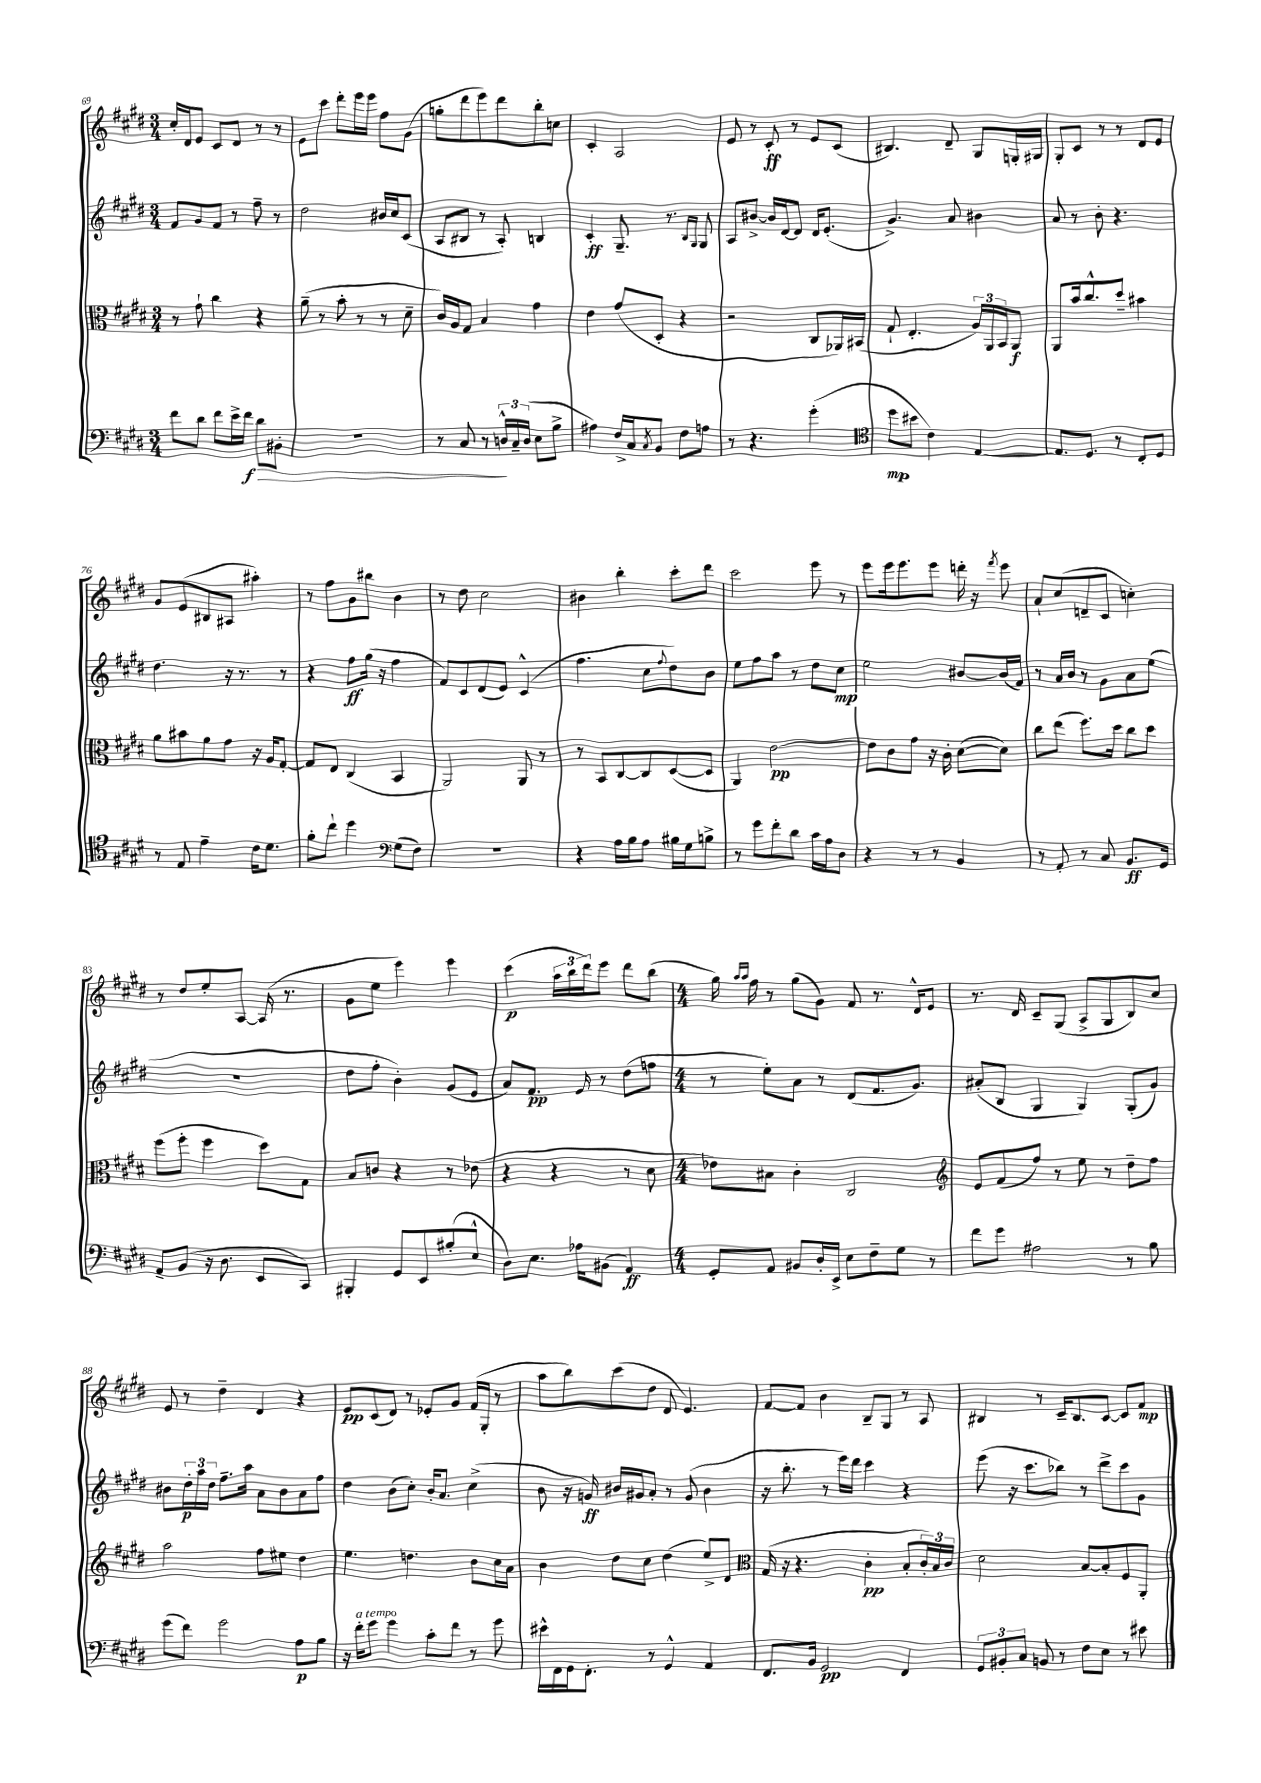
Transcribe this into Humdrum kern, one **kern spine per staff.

**kern	**kern	**kern	**kern
*staff4	*staff3	*staff2	*staff1
*clefF4	*clefC3	*clefG2	*clefG2
*k[f#c#g#d#]	*k[f#c#g#d#]	*k[f#c#g#d#]	*k[f#c#g#d#]
*M3/4	*M3/4	*M3/4	*M3/4
8f#	8r	8f#	16cc#'
.	.	.	16d#
8d#	8g#`	8g#	8e
8f#	4cc#	8f#	8c#
16e^	.	8r	8d#
16f#	.	.	.
8d#	4r	8ff#~	8r
8BB#'	.	8r	8r
=	=	=	=
2.r	(8a~	2dd#	8e
.	8r	.	8ccc#
.	8b'	.	8ddd#'
.	8r	.	16eee
.	.	.	16eee
.	8r	16b#	8ff#
.	.	16cc#	.
.	8d#~	(8c#	(8g#
=	=	=	=
8r	16c#)	8A	8gg'
.	16A	.	.
8C#	8G#	8B#	8ddd#
8r	4B	8r	8eee)
24D^^	.	8A')	8ddd#
24C#~	.	.	.
(24D	.	.	.
8E	4g#	4B	8bb'
8B^	.	.	8cc
=	=	=	=
4A#)	4e	4c#'	4c#'
16F#^	(8g#	8.G#~	2A
16C#	.	.	.
8qC#	.	.	.
8BB	8D#'	.	.
.	.	8.r	.
8F#	4r	.	.
.	.	16qqB	.
.	.	16qqG#	.
8A	.	8G#	.
=	=	=	=
8r	2r	8A	8e
4.r	.	[8b#^	8r
.	.	16b#]	8c#'
.	.	[16d#	.
.	.	8d#]	8r
(4g#'	8C#	16d#	8e
.	.	(8.e'	.
.	16AA-)	.	(8c#
.	(16BB#	.	.
=	=	=	=
*clefC4	*	*	*
8dd#	8G#`	4.g#^)	4.B#)
8b#	4.E'	.	.
4c#)	.	.	.
.	.	8a	8d#~
[4E	24A)	4b#	8G#
.	24AA	.	.
.	24BB	.	.
.	8AA	.	16G'
.	.	.	16G#
=	=	=	=
8.E]	8AA	8a	8G#'
.	16b	8r	8c#
8.D#	8.cc#^^	.	.
.	.	8b'	8r
8r	8dd#~	4.r	8r
8C#'	4b#	.	8d#
8D#	.	.	8e
=	=	=	=
8r	8a	4.dd#	8g#
8E	8b#	.	(8e
4e~	8a	.	8B#
.	8g#	16r	8A#
.	.	8.r	.
16c#	16r	.	4aa#')
8.d#	16A	.	.
.	[8G#'	8r	.
=	=	=	=
8f#'	8G#]	4r	8r
8cc#`	8E	.	8ff#
4dd#	(4C#	8ff#	8g#
.	.	(16gg#	8bb#
.	.	16r	.
*clefF4	*	*	*
(8G#	4BB	4ff#	4b
8F#)	.	.	.
=	=	=	=
2.r	2AA)	8f#)	8r
.	.	8c#	8dd#
.	.	(8d#	2cc#
.	.	8e)	.
.	8AA	(4c#^^	.
.	8r	.	.
=	=	=	=
4r	8r	4.ff#	4b#
.	8BB	.	.
16A	[8C#	.	4bb'
16B	.	.	.
8A	8C#]	8cc#	.
.	.	8qqff#	.
16B#	([8D#	8dd#)	8ccc#'
16G#	.	.	.
8B^	8D#]	8b	8ddd#
=	=	=	=
8r	4AA)	8ee	2ccc#
8g#	.	8ff#	.
8f#'	[2e	8aa	.
8d#	.	8r	.
16c#	.	8dd#	8eee
16A	.	.	.
8D#	.	8cc#	8r
=	=	=	=
4r	8e]	2ee	8eee
.	8c#	.	16eee
.	.	.	8.eee
8r	8g#	.	.
8r	16r	.	8eee
.	16c#'	.	.
4BB	([8d#	[8b#	16ddd'
.	.	.	16r
.	.	.	8qfff#
.	8d#])	(16b#]	8eee
.	.	16f#)	.
=	=	=	=
8r	8cc#	8r	8a`
8AA'	(8ee	16a	(8cc#
.	.	16b	.
8r	8.ff#)	8r	8d~
8C#	.	8g#	8c#
.	16dd#	.	.
8.BB	8cc#	8a	4cc')
.	8dd#	(8ee	.
16GG#	.	.	.
=	=	=	=
8AA~	(8ff#	2.r	8r
(8BB	8ff#'	.	8dd#
16r	4ff#	.	8ee'
8.D#	.	.	.
.	.	.	[8A
8EE	8dd#)	.	(16A]
.	.	.	8.r
8CC#)	8G#	.	.
=	=	=	=
4BBB#'	8B	8dd#	8g#
.	8c	8ff#'	8ee
8GG#	4r	4b')	4eee)
8EE	.	.	.
(8B#'	8r	(8g#	4eee
8E^^	(8e-	8e	.
=	=	=	=
8D#)	4r	8a)	(4ccc#
8.E	.	8.f#	.
.	4r	.	24aa
.	.	.	24bb
16A-	.	16e	.
.	.	.	24ddd#)
(8BB#	.	8r	8eee
4AA)	8r	(8dd#	8ddd#
.	8d#	8ff	(8bb
=	=	=	=
*M4/4	*M4/4	*M4/4	*M4/4
8GG#'	8e-)	8r	16gg#)
.	.	.	16qqaa
.	.	.	16qqaa
.	.	.	16ff#
8AA	8B#	8ee')	8r
8BB#	4c#'	8a	(8gg#
16D#'	.	8r	8g#)
16EE^	.	.	.
8E	2C#	(8d#	8f#
8F#~	.	8.f#	8.r
8G#	.	.	.
.	.	8.g#)	16d#^^
8r	.	.	8e
=	=	=	=
*	*clefG2	*	*
8f#	8e	(8a#'	8.r
8g#	(8f#	8B	.
.	.	.	16d#
2A#	8ff#)	4G#	8c#~
.	8r	.	(8G#
.	8ee	4G#)	8A^
.	8r	.	8G#
8r	8dd#~	(8G#'	8B)
8B	8ff#	8g#)	8cc#
=	=	=	=
(8g#	2aa	8b#	8e
8f#)	.	24dd#'	8r
.	.	24aa	.
.	.	24dd#	.
2g#	.	8.ff#~	4dd#~
.	.	16aa	.
.	8ff#	8a	4d#
.	8ee#	8b#	.
8A	4dd#	8a	4r
8B	.	8ff#	.
=	=	=	=
16r	4.ee	4dd#	8e
16f#'	.	.	.
8g#	.	.	(8c#
4g#	.	(8b	8d#)
.	4.dd	8cc#')	8r
8c#'	.	16b'	8e-'
.	.	8.a	.
8f#	.	.	8g#
8r	8b	(4cc#^	(16f#
.	.	.	16G#'
8g#	16cc#	.	8r
.	16a	.	.
=	=	=	=
16e#^^	4b	8b	8aa
16FF#	.	.	.
16GG#	.	16r	8bb)
8.FF#'	.	16g)	.
.	8dd#	16b#	(8ccc#
.	.	16g#	.
8r	8cc#	8a'	8dd#
4GG#^^	(4dd#	8r	8d#
.	.	(8g#	4.e)
4AA	8ee^)	4b#	.
.	8d#	.	.
=	=	=	=
*	*clefC3	*	*
8.FF#	(16G#	16r	[8f#
.	16r	8.bb'	.
.	4.r	.	8f#]
16BB	.	.	.
2GG#	.	8r	4b
.	.	16eee)	.
.	.	16ddd#	.
.	4c#'	4ccc#	8B~
.	.	.	8G#
4FF#	8B'	4r	8r
.	24c#')	.	8A
.	24B	.	.
.	24c#	.	.
=	=	=	=
12GG#	2d#	(8eee	4B#
12BB#'	.	.	.
.	.	16r	.
12C#	.	.	.
.	.	8.ccc#	.
8BB	.	.	8r
8r	.	8bb-)	16c#~
.	.	.	8.B#
8F#	[8B	8r	.
8E	8B']	8ddd#^	[8c#
8r	8F#	8ccc#	8c#]
8e#	8AA'	8g#	8f#
==	==	==	==
*-	*-	*-	*-
